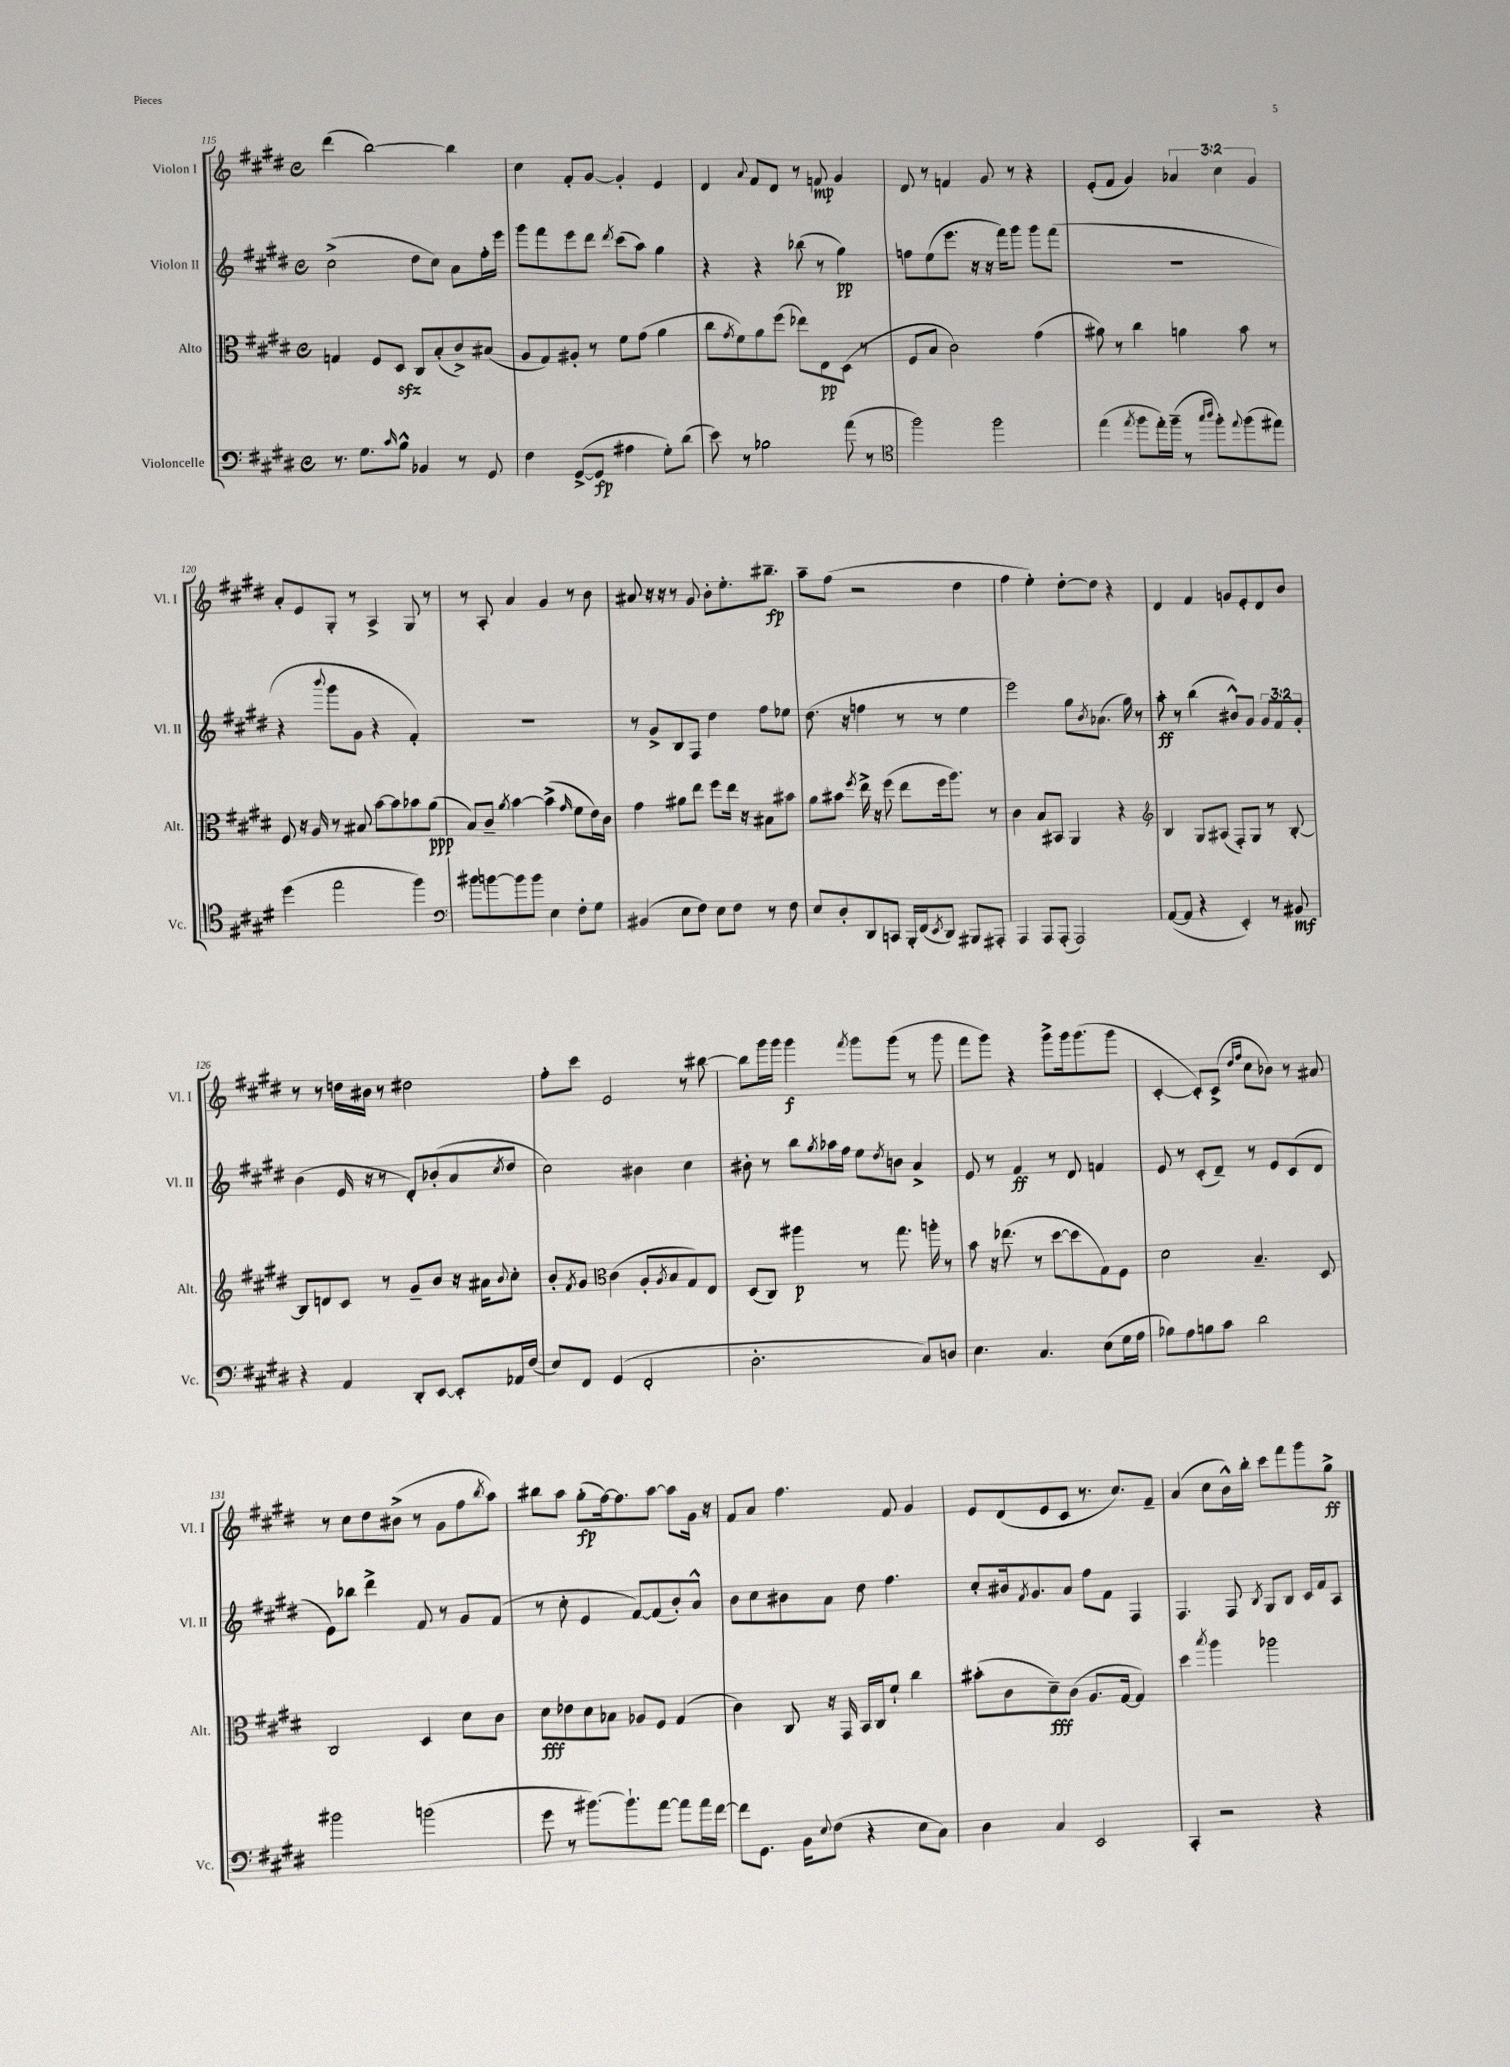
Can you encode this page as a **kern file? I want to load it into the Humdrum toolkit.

**kern	**kern	**kern	**kern
*staff4	*staff3	*staff2	*staff1
*clefF4	*clefC3	*clefG2	*clefG2
*k[f#c#g#d#]	*k[f#c#g#d#]	*k[f#c#g#d#]	*k[f#c#g#d#]
*M4/4	*M4/4	*M4/4	*M4/4
*met(c)	*met(c)	*met(c)	*met(c)
8.r	4G	(2cc#^	(4ddd#
8.G#	.	.	.
.	8F#	.	[2bb)
16qqc#	.	.	.
8B^^	8D#	.	.
4BB-	8C#	8dd#	.
.	(8B'	8cc#)	.
8r	8c#^)	8a	4bb]
8GG#	(8B#	16ff#'	.
.	.	16eee	.
=	=	=	=
4F#	8A	8ggg#	4cc#
.	8G#)	8fff#	.
([8GG#^	8A#'	8eee	8f#'
8GG#]	8r	8ddd#	[8g#
.	.	8qddd#	.
4A#	8f#	(8ccc#	4g#']
.	(8g#	8aa)	.
8G#')	4a	4gg#	4e
(8d#	.	.	.
=	=	=	=
8e)	8cc#	4r	4d#
.	8qg#	.	.
8r	8f#)	.	.
.	.	.	8qqa
2B-	8a	4r	8f#
.	(8ff#	.	8d#
.	8ee-)	(8bb-	8r
.	8E	8r	8f
(8a	(8D#	4gg#)	4g#
8r	8r	.	.
=	=	=	=
*clefC4	*	*	*
2ff#)	8F#	8ff	8d#
.	8B	(8ee	8r
.	2c#)	8.eee	4f
.	.	16r	.
2ff#	.	16r	8g#
.	.	16fff#)	.
.	.	8ggg#	8r
.	(4g#	8ggg#	4r
.	.	(8fff#	.
=	=	=	=
(4ee	8a#)	1r	(8e'
.	8r	.	8f#
8qee	.	.	.
8ff#	4cc#	.	4g#)
16ee')	.	.	.
(16ff#~	.	.	.
8r	4a	.	6a-
16qqgg#	.	.	.
16qqaa	.	.	.
8ff#')	.	.	.
.	.	.	6cc#
8qqee	.	.	.
(8ff#	8b	.	.
.	.	.	6g#
8ee#)	8r	.	.
=	=	=	=
(4dd#	8F#	4r	8a'
.	16r	.	8e
.	16A	.	.
.	.	8qqbbb	.
2ee	8r	8ggg#	8G#'
.	8B#	8g#	8r
.	[8b	4r	4A^
.	8b]	.	.
4ff#)	8b-	4f#')	8G#
.	(8a	.	8r
=	=	=	=
*clefF4	*	*	*
8b#	8B)	1r	8r
[8b	8c#~	.	8A'
.	8qa	.	.
8b]	[4b	.	4a
8b	.	.	.
4E	(4b^]	.	4g#
.	16qqg#	.	.
8F#'	8f#	.	8r
8G#	16e)	.	8b
.	16c#	.	.
=	=	=	=
(4BB#	4g#	8r	8a#
.	.	8g#^	16r
.	.	.	16r
8E	8a#	8B	8r
8F#)	8ee	8F#	8g#
8E	8ff#	4dd#	8b'
8F#	16ee	.	8.ee'
.	16r	.	.
8r	8B#	8ff#	.
.	.	.	8.bb#~
8F#	8b#	8ee-	.
=	=	=	=
8E	8a	(8.dd#	8aa~
8D#'	8b#	.	(8ff#
.	.	16r	.
.	8qff#	.	.
8DD#	16ee^	4ff	2r
.	16r	.	.
8CC	(8ff#	.	.
16BBB'	8ee	8r	.
(16FF#	.	.	.
8qEE	.	.	.
8DD#)	16ff#	8r	.
.	8.aa)	.	.
8BBB#	.	4ee	4dd#
8AAA#'	8r	.	.
=	=	=	=
4AAA	4c#	2eee)	4ff#
8AAA	8B	.	4ee')
(8AAA'	8BB#	.	.
2AAA)	4AA	8gg#	[8dd#'
.	.	8qb	.
.	.	(8.a-	8dd#]
.	4r	.	4r
.	.	16gg#)	.
.	.	8r	.
=	=	=	=
*	*clefG2	*	*
([8AA	4B	8aa'	4d#
8AA]	.	8r	.
4r	8G#	(4bb	4f#
.	(8A#	.	.
4EE')	8F#')	8b#^^)	8g
.	8G#	8g#	8e'
8r	8r	12g#	8d#
.	.	12f#	.
8BB#	[8B'	.	8b
.	.	12g#'	.
=	=	=	=
4r	8B]	(4b	8r
.	8d	.	8r
4AA	8c#	16e	16dd
.	.	16r	16b#
.	8r	8r	8r
8DD#'	8g#~	8d#')	2dd#
[8EE	8b	(8b-'	.
8EE']	16r	8a	.
.	16a#	.	.
.	8qqb	8qcc#	.
16AA-	8cc#'	8dd#	.
(16F#	.	.	.
=	=	=	=
8E)	8b'	2cc#)	8ff#'
.	8qf#	.	.
8FF#	8g#	.	8ccc#
*	*clefC3	*	*
(4GG#	(4c#	.	2e
2FF#'	8A'	4b#	.
.	8qA	.	.
.	8B	.	.
.	8G#)	4cc#	8r
.	8E	.	[8bb#
=	=	=	=
2.D#'	(8D#	8b#'	8bb#]
.	8C#)	8r	16ggg#
.	.	.	16ggg#
.	4aa#	8bb	4ggg#
.	.	8qgg#	.
.	.	16aa-	.
.	.	16ff#	.
.	.	.	8qfff#
.	8r	8ee	8ggg#
.	.	8qdd#	.
.	8.gg#	8b	(8ggg#
8C#)	.	4a^	8r
.	16aa'	.	.
8D	8r	.	8ggg#
=	=	=	=
4.E	8b	8e	8fff#
.	16r	8r	8ggg#)
.	(8.ee-	.	.
.	.	4f#	4r
4.C#	8r	.	.
.	[8dd#	8r	8ggg#^
.	8dd#]	8d#	16ggg#
.	.	.	(8.ggg#
(8E	8G#)	4f	.
16G#	8F#	.	8ggg#
16A	.	.	.
=	=	=	=
8B-)	2d#	8e	[4c#'
8A	.	8r	.
8B	.	(8c#'	8c#'])
8c#	.	8d#~)	(8c#^
.	.	.	16qqdd#
.	.	.	16qqff#
2d#	4.B~	8r	8cc#
.	.	8e	8b-)
.	.	(8c#	8r
.	8D#	8d#	8a#
=	=	=	=
2b#	2C#	8e)	8r
.	.	8bb-	8cc#
.	.	4ddd#^	8dd#
.	.	.	(8b#^
(2b	4D#	8f#	8r
.	.	8r	8g#
.	8d#	8g#	8ff#
.	.	.	8qbb
.	8c#	(8f#	8aa)
=	=	=	=
8g#	8d#	8r	8bb#
8r	8e-	8cc#'	8aa
[8.b#)	8d#	4e	(8gg#'
.	8B-	.	[16ff#)
8.b#`]	.	.	8.ff#]
.	8A-	[8f#)	.
[8a	8F#	(8f#]	[8aa
8a]	(4G#	8b')	8aa]
16a	.	8a^^	16g#
[16f#	.	.	16r
=	=	=	=
8f#]	4c#)	8b	8f#
8.GG#	.	8cc#	8a
.	8C#	8b#	4.ff#
16BB	.	.	.
8qqE	.	.	.
(8F#	16r	8a	.
.	16GG#	.	.
4r	16BB	8dd#	.
.	16C#	.	.
.	8f#`	4.ff#	8f#
8E	4cc#	.	4g#
8C#)	.	.	.
=	=	=	=
4D#	(8b#'	8cc#'	8e
.	8c#	16b#	(8d#
.	.	8qf#	.
.	.	8.g#	.
4C#	8d#~)	.	8e
.	(8c#	8a	8c#
2EE	8.A	8ff#	8.r
.	.	8f#	.
.	[16G#	.	8.cc#)
.	4G#])	4F#	.
.	.	.	8f#~
=	=	=	=
4CC#'	4dd#	4.F#	(4a
.	8qbb	.	.
2r	4aa	.	8cc#
.	.	8F#	16b^^)
.	.	.	16bb'
.	.	8qB	.
.	2aa-	8G#	8ccc#
.	.	8B	8fff#
4r	.	16c#	8ggg#
.	.	16f#	.
.	.	8A	8gg#^
==	==	==	==
*-	*-	*-	*-
